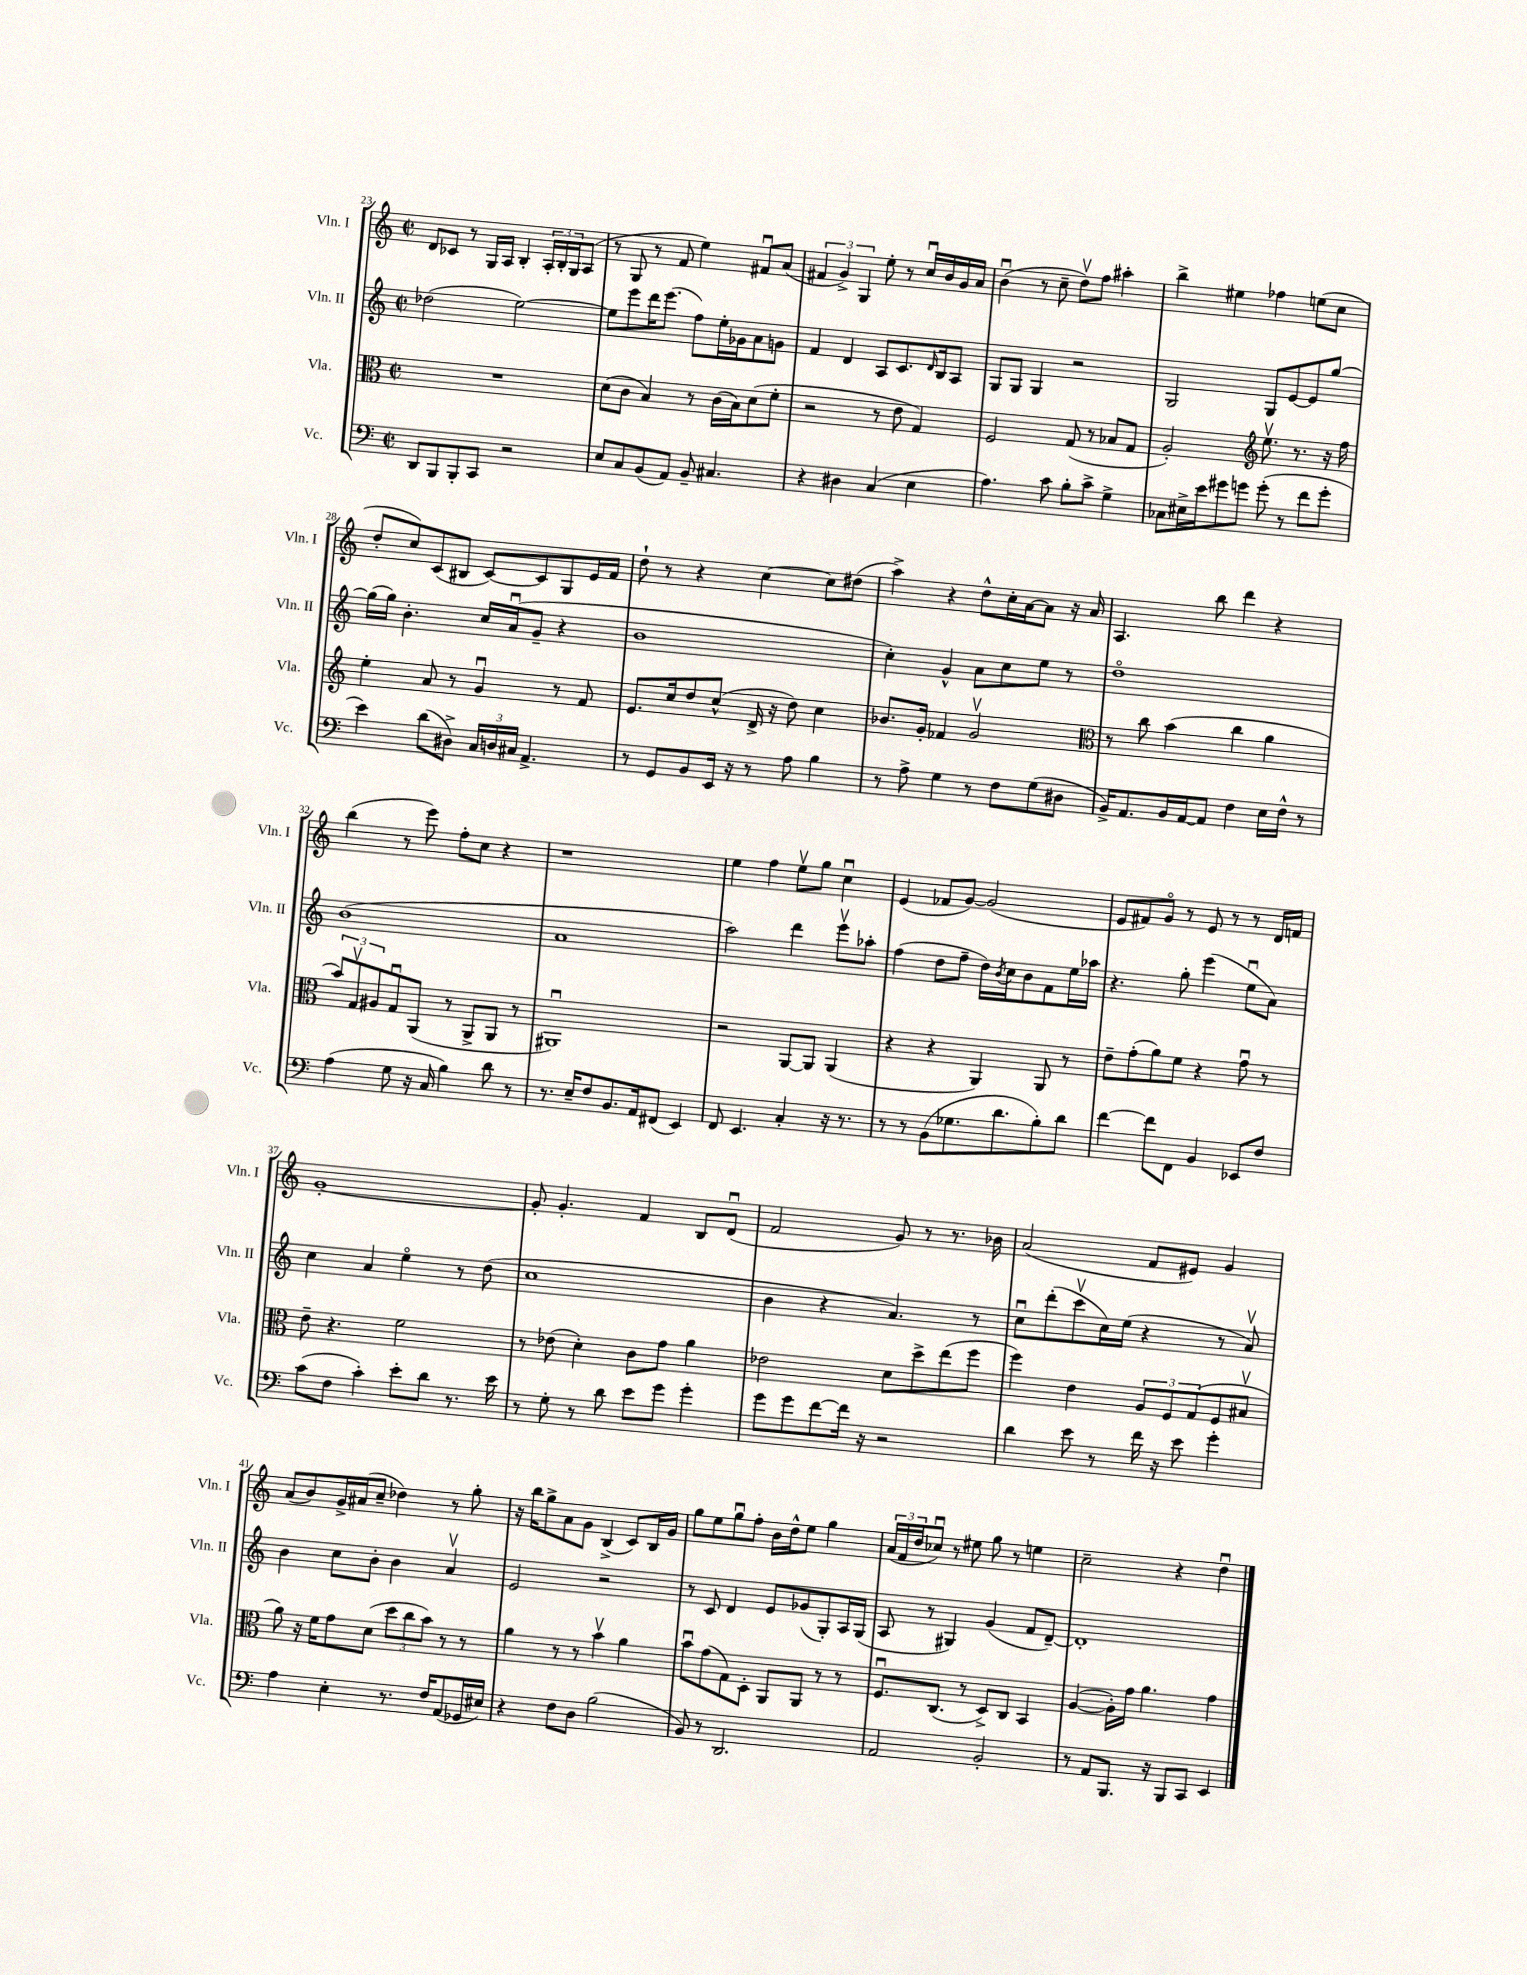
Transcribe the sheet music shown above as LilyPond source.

<<
\new StaffGroup <<
\new Staff = "s0" \with { instrumentName = "Vln. I" shortInstrumentName = "Vln. I" } {
    \clef treble \key c \major \defaultTimeSignature \time 2/2
    d'8 ces'8 r8 g16 a16 b4-. \tuplet 3/2 { a16-. b16-. g16 } a8( |
    r8 g8 r8 f'8 e''4) fis'8\downbow a'8( |
    \tuplet 3/2 { fis'4 g'4->) g4 } e''8-. r8 c''16\downbow b'16 g'16 a'16 |
    b'4\downbow( r8 c''8-- d''8\upbow) f''8 ais''4-. |
    b''4-> eis''4 fes''4 e''8( c''8 |
    d''8-. c''8) c'8( bis8 c'8~) c'8 g8 e'16 f'16 |
    d''8-! r8 r4 c''4~ c''8 dis''8( |
    a''4->) r4 d''8-^ c''16-. a'16~ a'8 r16 a'16 |
    a4. b''8 d'''4 r4 |
    b''4( r8 e'''8) f''8-. c''8 r4 |
    r1 |
    e''4 f''4 e''8\upbow g''8 c''4\downbow |
    e'4( fes'8 g'8~) g'2( |
    e'8 fis'8) g'8\flageolet r8 e'8 r8 r8 d'16 f'16 |
    g'1~-. |
    g'8-. g'4.-. f'4 b8 d'8\downbow( |
    f'2 g'8) r8 r8. bes'16 |
    a'2( f'8 eis'8) g'4 |
    a'8( b'8) g'16-> ais'16( c''8-- des''4) r8 g''8-. |
    r16 b''16 g''8-> a'8 g'8 b4->( c'8) b16 g'16 |
    g''8 e''8 g''8\downbow f''8-. b'16 d''16-^ e''8 g''4 |
    \tuplet 3/2 { a'16( f'16 d''16 } ces''8\downbow) r8 eis''8 g''8 r8 e''4 |
    c''2-- r4 d''4\downbow \bar "|." |
}
\new Staff = "s1" \with { instrumentName = "Vln. II" shortInstrumentName = "Vln. II" } {
    \clef treble \key c \major \defaultTimeSignature \time 2/2
    des''2( e''2~) |
    e''8 e'''8 d'''16 e'''8.( f''8) e''16-. ges'16 a'8 g'8 |
    f'4 d'4 a8 c'8. \grace { d'16 } b16 a8 |
    g8 g8 g4 r2 |
    g2 g8 e'8~ e'8 g''8~ |
    g''16( g''16) b'4.-. c''16 a'16\downbow( g'8-- r4 |
    b'1 |
    c''4-.) g'4-^ a'8 c''8 e''8 r8 |
    d''1\flageolet |
    b'1( |
    a'1 |
    a''2) d'''4 e'''8\upbow aes''8-. |
    f''4( d''8 f''8-- d''16) \acciaccatura { b'8 } c''16 b'8 f'8 e''16 aes''16 |
    r4. g''8-. e'''4( e''8\downbow a'8) |
    c''4 a'4 e''4\flageolet r8 d''8( |
    c''1 |
    b'4 r4 a'4.) r8 |
    c''8\downbow d'''8-.( c'''8\upbow c''16) e''16( r4 r8 a'8\upbow) |
    b'4 c''8 b'8-. b'4 a'4\upbow |
    e'2 r2 |
    r8 c'8 d'4 e'8 ges'8( g8-.) a16 g16( |
    a8 r8 gis4) g'4( f'8 d'8~--) |
    d'1-. \bar "|." |
}
\new Staff = "s2" \with { instrumentName = "Vla." shortInstrumentName = "Vla." } {
    \clef alto \key c \major \defaultTimeSignature \time 2/2
    R1 |
    d'8( c'8 b4) r8 c'16( b16) d'8( f'8-. |
    r2 r8 e'8 g4) |
    f2 g8( r8 bes8 g8 |
    a2-.) \clef treble e''8.\upbow r8. r16 f''16 |
    e''4-. a'8 r8 g'4\downbow r8 f'8 |
    e'8. c''16 d''8 c''8-^( d'16-> r16 d''8) c''4 |
    bes'8. g'16-. fes'4 g'2\upbow |
    \clef alto r8 c''8 b'4( c''4 a'4 |
    \tuplet 3/2 { b'8) g8\upbow ais8 } g8\downbow a,8( r8 a,8-> a,8 r8 |
    ais,1\downbow) |
    r2 a,8~ a,8 a,4( |
    r4 r4 a,4) a,8 r8 |
    e'8-- g'8-.( a'8) f'8 r4 g'8\downbow r8 |
    e'8-- r4. f'2 |
    r8 ees'8( d'4-.) c'8 g'8 a'4 |
    ees'2 d'8 d''8-> e''8( f''8 |
    f''4) e'4 \tuplet 3/2 { a8 f8 g8( } f8 bis8\upbow |
    a'8) r16 f'16 g'8 d'8( \tuplet 3/2 { d''8 c''8 b'8) } r8 r8 |
    a'4 r8 r8 b'4\upbow a'4 |
    b'8\downbow g'8( g8) d8-. a,8 a,8 r8 r8 |
    f8.\downbow c8.( r8 d8->) c8 b,4 |
    a4~( a16-.) g'16 a'4. g'4 \bar "|." |
}
\new Staff = "s3" \with { instrumentName = "Vc." shortInstrumentName = "Vc." } {
    \clef bass \key c \major \defaultTimeSignature \time 2/2
    d,8 b,,8 b,,8-. c,8 r2 |
    e8 c8 b,8( a,8) b,8-- cis4. |
    r4 dis4 c4( e4 |
    a4.) c'8 b8-. c'8-> g4-> |
    ces8 eis16-> e'16 gis'8 g'8 g'8-.( r8 f'8 g'8-. |
    e'4) d'8( dis8->) \tuplet 3/2 { c16 d16 cis16 } a,4.-> |
    r8 g,8 b,8 e,16 r16 r8 a8 b4 |
    r8 a8-> g4 r8 f8 g8( dis8 |
    b,16->) a,8. b,16 a,16~ a,8 f4 e16 f16-^ r8 |
    a4( g8 r16 c16 b4) d'8 r8 |
    r8. e16-- f8 b,8. a,16 fis,8( e,4) |
    f,8 e,4. c4-. r16 r8. |
    r8 r8 b,8( ges8. d'8. b8-.) d'8 |
    f'4~ f'8 f,8 b,4 ees,8 f8 |
    c'8( f8 c'4-.) e'8-. d'8 r8. e'16 |
    r8 g8-. r8 d'8 e'8 g'8 g'4-. |
    g'8 g'8 f'8~ f'16 r16 r2 |
    d'4 e'8 r8 f'16 r16 e'8 g'4-. |
    a4 e4-. r8. f16 a,8( ges,16 eis16) |
    r4 f8 d8 b2( |
    b,8) r8 d,2. |
    a,2 b,2-. |
    r8 a,8 b,,8. r16 b,,8 c,8 e,4 \bar "|." |
}
>>
>>
\layout { \context { \Score currentBarNumber = #23 } }
